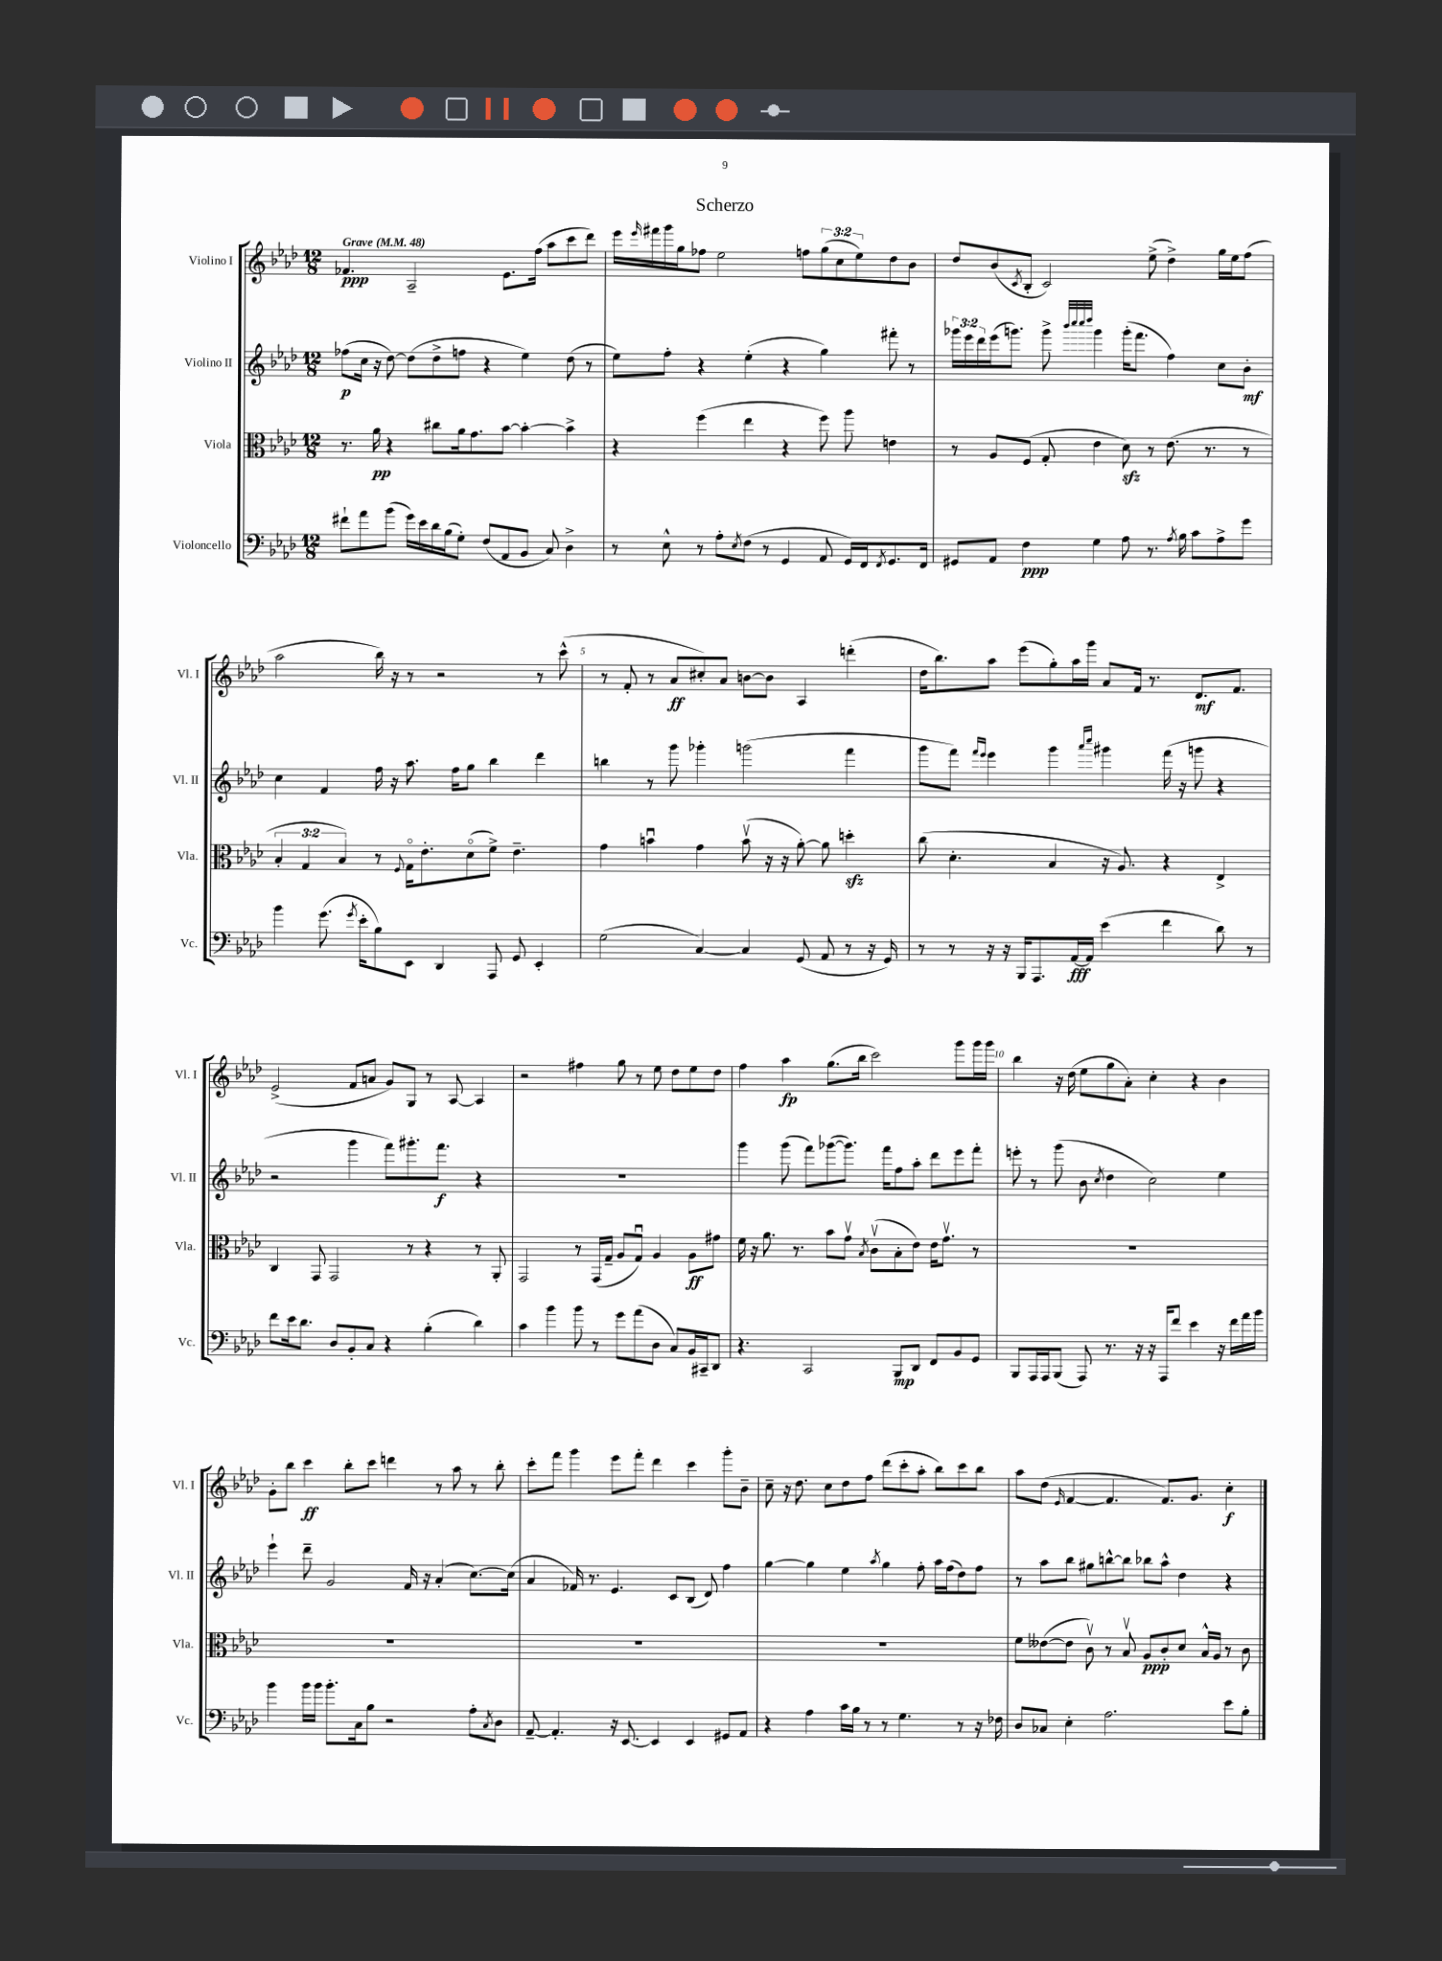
\header { title = "Scherzo" }
<<
\new StaffGroup <<
\new Staff = "s0" \with { instrumentName = "Violino I" shortInstrumentName = "Vl. I" } {
    \clef treble \key aes \major \numericTimeSignature \time 12/8 \override Staff.TupletNumber.text = #tuplet-number::calc-fraction-text \tempo "Grave" 4 = 48
    fes'4.\ppp aes2-- ees'8. f''16( aes''8 c'''8 des'''8) |
    ees'''16 \grace { ees'''16 } fis'''16 g'''16 g''16 fes''8 ees''2 f''8 \tuplet 3/2 { g''8( c''8 ees''8) } des''8 bes'8 |
    des''8 bes'8( \acciaccatura { c'8 } bes8-. c'2) ees''8->( des''4->) g''16 ees''16 f''8( |
    aes''2 bes''16) r16 r8 r2 r8 c'''8-^( |
    r8 f'8-. r8 aes'8\ff cis''8-.) aes'8 b'8~ b'8 aes4 d'''4-.( |
    des''16 bes''8.) aes''8 ees'''8( g''8-.) aes''16 g'''16 aes'8 f'16 r8. des'8.\mf f'8. |
    ees'2->( f'8 a'8 g'8) g8 r8 aes8~ aes4 |
    r2 fis''4 g''8 r8 ees''8 des''8 ees''8 des''8 |
    f''4 aes''4\fp g''8.( bes''16 c'''2) g'''8 g'''16 g'''16 |
    bes''4 r16 des''16( ees''8 g''8 aes'8-.) c''4-. r4 bes'4 |
    g'8-. bes''8 c'''4\ff bes''8-. c'''8 d'''4 r8 aes''8 r8 bes''8-. |
    c'''8-. f'''8 g'''4 ees'''8 f'''8-. des'''4 c'''4 g'''8-. bes'8-- |
    c''8-- r16 des''8. c''8 des''8 f''8 des'''8( c'''8-. aes''8-. bes''8) c'''8 bes''8 |
    aes''8 des''8( \grace { ees'16 } f'4~ f'4. f'8.) g'8. c''4-.\f \bar "|." |
}
\new Staff = "s1" \with { instrumentName = "Violino II" shortInstrumentName = "Vl. II" } {
    \clef treble \key aes \major \numericTimeSignature \time 12/8 \override Staff.TupletNumber.text = #tuplet-number::calc-fraction-text
    fes''8\p( c''16 r16 des''8~) des''8( des''8-> f''8 r4 ees''4) des''8( r8 |
    ees''8) f''8-. r4 ees''4-.( r4 g''4) fis'''8-. r8 |
    \tuplet 3/2 { ges'''16 ees'''16 des'''16 } ees'''16( g'''8.) g'''8-> \grace { bes'''32 c''''32 c''''32 des''''32 } g'''4 g'''16-.( f'''8. f''4) c''8 bes'8-.\mf |
    c''4 f'4 f''16 r16 aes''8. f''16 g''8 bes''4 des'''4 |
    b''4 r8 g'''8 ges'''4-. g'''2( f'''4 |
    g'''8 f'''8) \grace { f'''16 ees'''16 } ees'''4 g'''4 \grace { aes'''16 c''''16 } gis'''4 f'''16( r16 g'''8 r4 |
    r2 g'''4 f'''8) gis'''8.-. f'''8.\f r4 |
    R1. |
    g'''4 g'''8( f'''8) ges'''8~( ges'''8.) f'''16 f''8 aes''8-. des'''8 ees'''8 f'''8-. |
    e'''8-. r8 g'''8( bes'8 \acciaccatura { c''8 } des''4 c''2) ees''4 |
    ees'''4-! des'''8-- g'2 f'16 r16 aes'4-.( c''8.~) c''16( |
    aes'4 fes'16) r8. ees'4. c'8 bes8( des'8) f''4 |
    g''4~ g''4 ees''4 \acciaccatura { aes''8 } g''4 f''8-. aes''16 f''16( des''8) f''8 |
    r8 aes''8 bes''8 gis''8 b''8~-^ b''8 bes''8 aes''8-^ des''4 r4 \bar "|." |
}
\new Staff = "s2" \with { instrumentName = "Viola" shortInstrumentName = "Vla." } {
    \clef alto \key aes \major \numericTimeSignature \time 12/8 \override Staff.TupletNumber.text = #tuplet-number::calc-fraction-text
    r8. aes'16\pp r4 cis''8 aes'16 g'8. bes'8~ bes'4~-. bes'4-> |
    r4 f''4( ees''4 r4 f''8) aes''8 e'4 |
    r8 aes8 f8( g8-. ees'4 des'8\sfz) r8 ees'8.( r8. r8 |
    \tuplet 3/2 { bes4-. g4 bes4) } r8 \appoggiatura { f8 } g16\flageolet ees'8.-. des'8\flageolet( f'8->) ees'4.-- |
    g'4 b'4\downbow g'4 b'8\upbow( r16 r16 aes'8~-.) aes'8 d''4-.\sfz |
    c''8( des'4.-. bes4 r16 aes8.) r4 ees4-> |
    c4 g,8 g,2 r8 r4 r8 aes,8-. |
    g,2 r8 g,16( g16-- aes8 g8\downbow) aes4 aes8\ff gis'8 |
    f'16 r16 aes'8. r8. bes'8 g'8\upbow \acciaccatura { bes8 } c'8\upbow( bes8-. ees'8) ees'16 g'8.\upbow r8 |
    R1. |
    R1. |
    R1. |
    R1. |
    f'8 eeses'8~( eeses'8 c'8\upbow) r8 bes8\upbow aes8\ppp c'8-. des'8 bes16-^ aes16 r8 c'8 \bar "|." |
}
\new Staff = "s3" \with { instrumentName = "Violoncello" shortInstrumentName = "Vc." } {
    \clef bass \key aes \major \numericTimeSignature \time 12/8
    fis'8-! aes'8 bes'8( g'16) ees'16 des'16 bes16( g8-.) f8( aes,8 bes,8 c8) des4-> |
    r8 ees8-^ r8 aes8-. \acciaccatura { ees8 } f8( r8 g,4 aes,8 g,16) f,16 \acciaccatura { f,8 } g,8. f,16 |
    gis,8 aes,8 f4\ppp g4 aes8 r8. \acciaccatura { aes8 } bes16 c'8 aes8-> g'8 |
    bes'4 g'8.( \acciaccatura { g'8 } ees'16-. bes8) ees,8 des,4 aes,,8 g,8 ees,4-. |
    g2( c4~) c4 g,8( aes,8 r8 r16 g,16) |
    r8 r8 r16 r16 bes,,16 aes,,8. aes,16~\fff aes,16 ees'4( f'4 des'8) r8 |
    f'8 ees'16 des'8. des8 bes,8-. c8 r4 bes4-.( des'4) |
    c'4 bes'4 bes'8 r8 g'8 aes'8( des8 c8) bes,16 cis,16-- des,8 |
    r4. c,2 bes,,8\mp des,8 f,8 bes,8 g,8 |
    bes,,8 aes,,16 aes,,16 bes,,8( aes,,8) r8. r16 r16 aes,,16 f'8 ees'4 r16 f'16 aes'16 bes'16 |
    bes'4 bes'16 bes'16 bes'8.-. c16 bes8 r2 aes8-. \acciaccatura { c8 } des8 |
    aes,8~-- aes,4.-. r16 ees,8.~ ees,4 ees,4 gis,8 aes,8 |
    r4 aes4 c'16 bes16 r8 r8 g4. r8 r16 fes16 |
    des8 ces8 ees4-. aes2. ees'8 bes8-. \bar "|." |
}
>>
>>
\layout { \context { \Score \override BarNumber.break-visibility = ##(#f #t #t) barNumberVisibility = #(every-nth-bar-number-visible 5) } }
